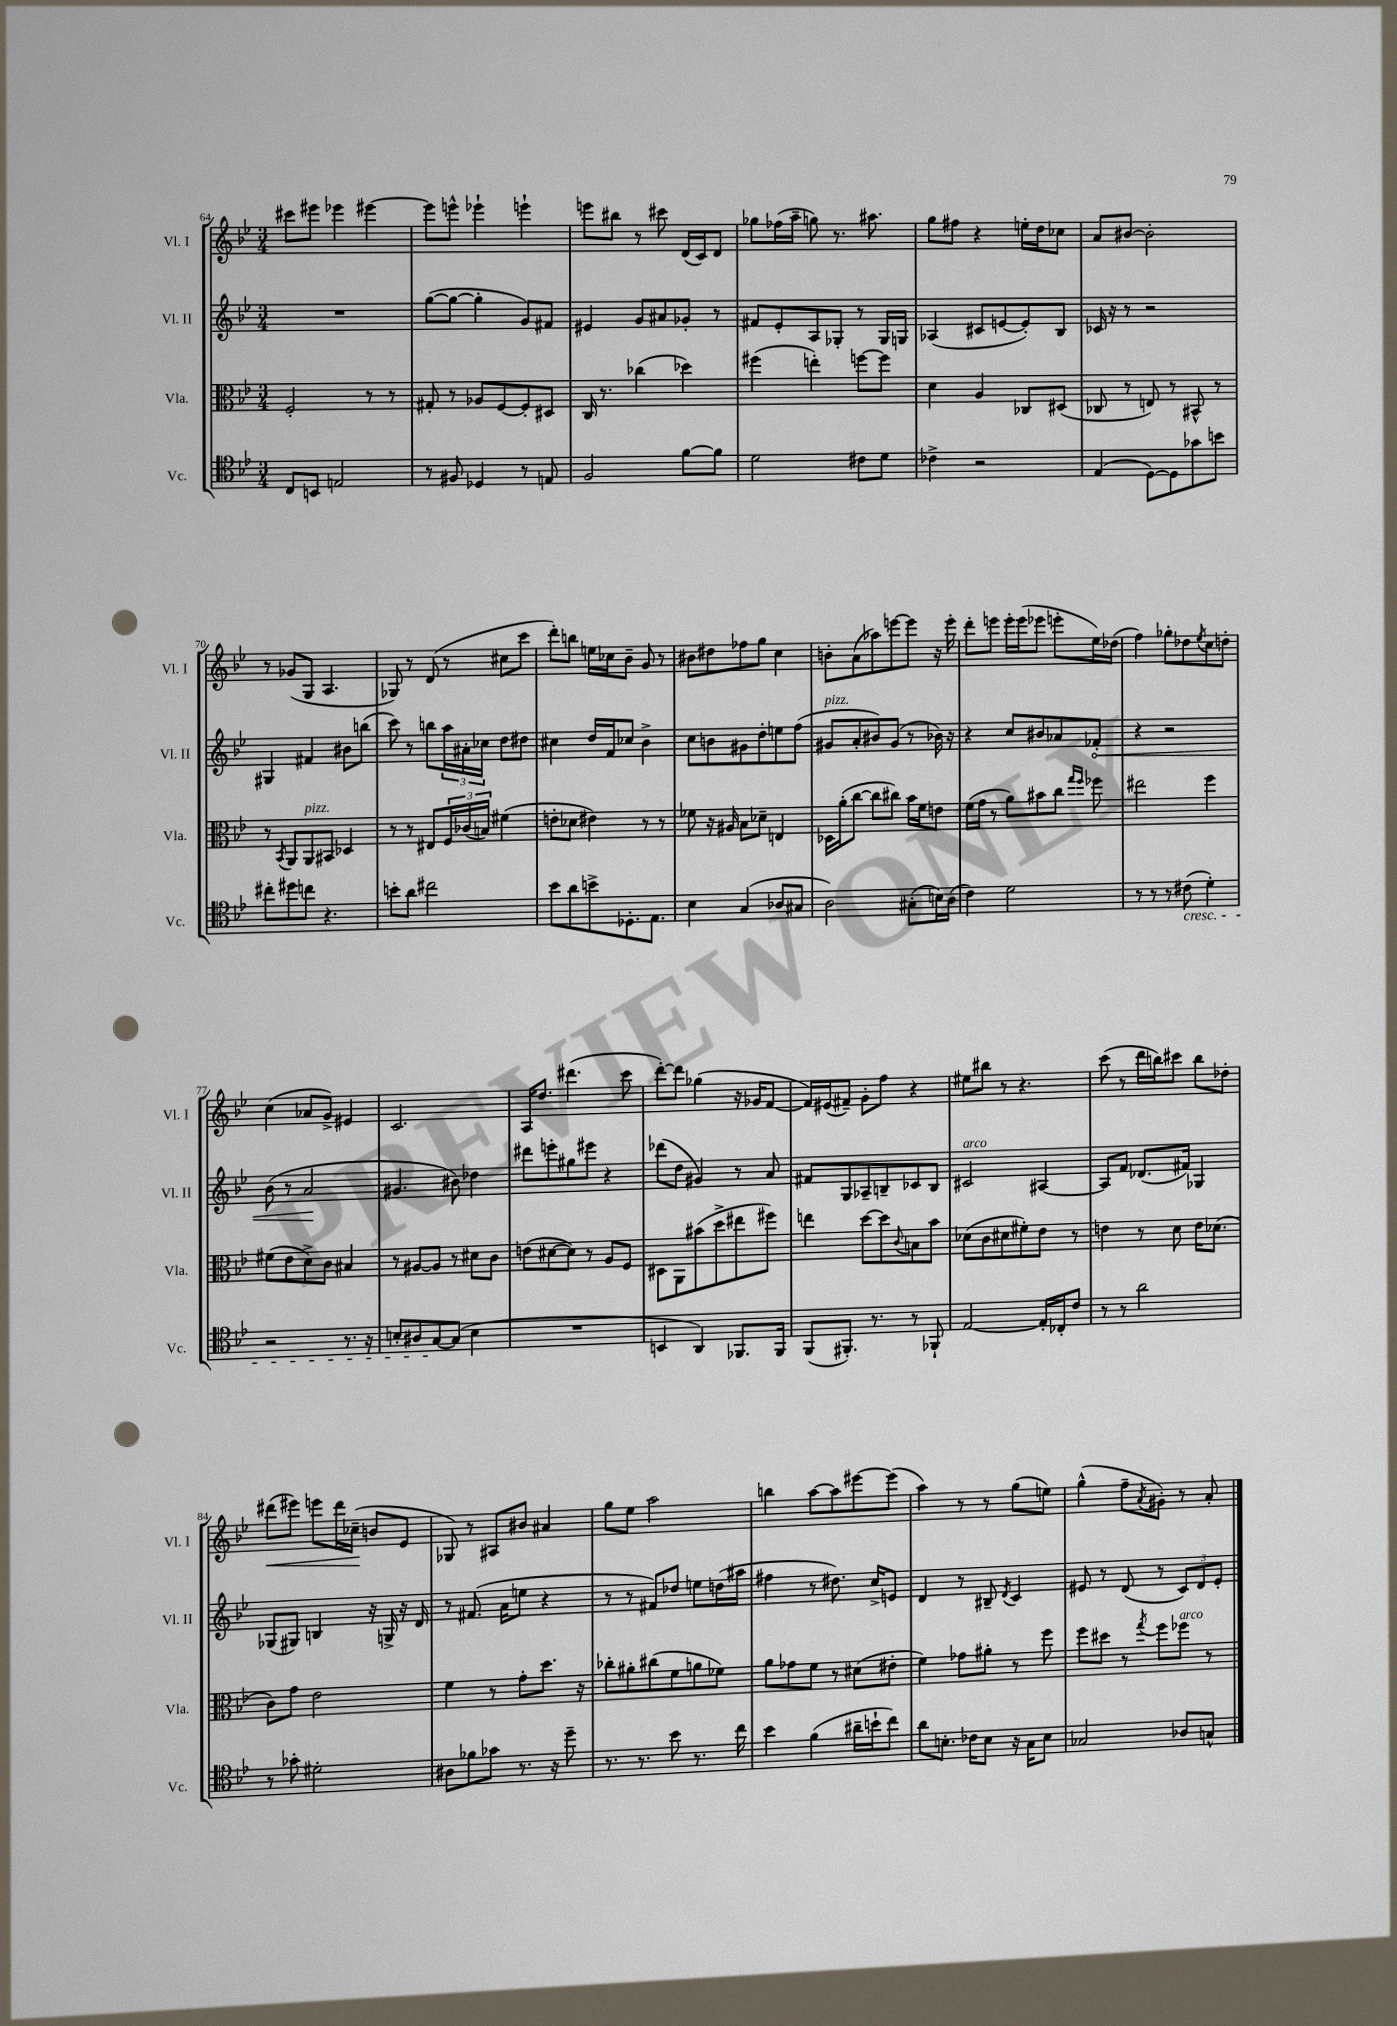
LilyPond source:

<<
\new StaffGroup <<
\new Staff = "s0" \with { instrumentName = "Vl. I" shortInstrumentName = "Vl. I" } {
    \clef treble \key bes \major \numericTimeSignature \time 3/4
    cis'''8 eis'''8 ees'''4 eis'''4~ |
    eis'''8 e'''8-^ ees'''4-! e'''4-! |
    e'''8 bis''8 r8 cis'''8 d'16( c'16) d'8 |
    ges''8 fes''16( a''16-- g''8) r8. ais''8. |
    g''8 fis''8 r4 e''16-. d''16 ces''8 |
    a'8 bis'8~ bis'2-. |
    r8 ges'8( g8 a4. |
    ges8) r8 d'8( r8 cis''8 c'''8 |
    d'''8-.) b''8 e''16 ces''16 bes'8-- g'8 r8 |
    bis'8 dis''8 fes''8 g''8 c''4 |
    b'8-. a'8( aes''8) e'''8~ e'''8 r16 e'''16-. |
    d'''8-. e'''8 e'''16-. e'''16( ees'''8 e'''8-. ees''16) des''16( |
    f''4) ges''8-. des''8 \acciaccatura { ees''8 } c''8 d''8-. |
    c''4( aes'8 g'8->) eis'4 |
    c'2. |
    a16 d''8. dis'''4.( c'''8 |
    d'''8~-.) d'''8 ges''4( r16 ges'16 f'8~ |
    f'16) eis'16( fis'8--) g'8-. f''8 r4 |
    eis''8 bis''8 r8 r4. |
    c'''8( r8 d'''16 b''16) cis'''8 b''8 des''8-. |
    dis'''8\<( eis'''8) e'''8 dis'''16 ces''16--\!( b'8 ees'8 |
    ges8) r8 ais8 bis'8 ais'4 |
    g''8 ees''8 a''2 |
    b''4 a''8~ a''8 eis'''8~ eis'''8( |
    a''4) r8 r8 g''8( e''8) |
    g''4-^( f''8-- \acciaccatura { a'8 } gis'8-.) r8 a'8-. \bar "|." |
}
\new Staff = "s1" \with { instrumentName = "Vl. II" shortInstrumentName = "Vl. II" } {
    \clef treble \key bes \major \numericTimeSignature \time 3/4
    R2. |
    g''8~( g''8~ g''4-. g'8) fis'8 |
    eis'4 g'8 ais'8 ges'8-. r8 |
    fis'8 ees'8-. a8 ges8-. r8 ges16 g16 |
    aes4( cis'8 e'8~ e'8-.) bes8 |
    ces'16 r16 r8 r2 |
    gis4 fis'4 bis'8 b''8( |
    c'''8) r8 b''8 \tuplet 3/2 { a''16 ais'16-. ces''16 } d''8 dis''8 |
    cis''4 d''16 f'16 ces''8 bes'4-> |
    c''8 b'8 gis'8 d''8-. e''8 f''8( |
    gis'8^\markup { \italic "pizz." } a'8-. bis'8) gis'8( r8 bes'16) r16 |
    r4 c''8 bis'8 aes'8 \once \override Hairpin.circled-tip = ##t fes'8-.\< |
    r4 r2 |
    bes'8( r8 a'2\! |
    gis'4. bis'8) des''4 |
    dis'''8 e'''8-. gis''8 eis'''8 r4 |
    des'''8( d''8 gis'4) r8 a'8 |
    fis'8 g8 aes8-- b8-- ces'8 b8 |
    cis'2^\markup { \italic "arco" } ais4~ |
    ais8 f'8 des'8.( fis'16) ges4 |
    ges8( gis8) b4 r16 g16-> r16 d'16 |
    r8 fis'8.( a'16 e''8 r4 |
    r8 r8 fis'8) des''8 e''8 d''16( ais''16 |
    fis''4 r8 dis''8.) c''16-> e'8 |
    d'4 r8 bis8-- \acciaccatura { d'8 } c'4 |
    eis'8 r8 d'8( r8 \tuplet 3/2 { c'8) d'8 eis'8-. } \bar "|." |
}
\new Staff = "s2" \with { instrumentName = "Vla." shortInstrumentName = "Vla." } {
    \clef alto \key bes \major \numericTimeSignature \time 3/4
    f2-. r8 r8 |
    gis8-. r8 aes8 f8~ f8-. dis8 |
    c16 r8. ces''4( des''4) |
    fis''4( e''4-.) f''8~ f''8 |
    d'4 a4 ces8 dis8( |
    ces8 r8 e8) r8 bis,8-^ r8 |
    r8 \acciaccatura { bes,8 } a,8 a,8^\markup { \italic "pizz." } bis,8 des4 |
    r8 r8 eis8 \tuplet 3/2 { f16 ces'16( b16) } fis'4( |
    e'8-. des'8 eis'4) r8 r8 |
    fes'8 r16 ais16 bes8 des'8-- e4 |
    des16 a'16-.( c''8~ c''8 cis''8) bes'16 f'16 e'8 |
    f'16( g'16 r8 a'8) bis'8 c''8 \grace { g''16 f''16 } fes''8 |
    eis''2 f''4 |
    fis'8( ees'8 d'8->) c'8 bis4 |
    r8 ais8~ ais8 r8 dis'8 c'8 |
    e'8( dis'8~ dis'8) r8 a8 f8 |
    dis8 a,8 bis'8( d''8-> eis''8 fis''8) |
    e''4 d''8~ d''8 \appoggiatura { c'8 } b8 bes'8 |
    des'8( c'8 dis'8 fis'8-.) ees'8 r8 |
    e'4 r8 d'8 e'16 des'8.( |
    c'8) g'8 ees'2 |
    f'4 r8 g'8-. d''8. r16 |
    ces''8-. ais'8-. cis''8( f'8 a'8 fes'8) |
    a'8 ges'8 f'8 r8 dis'8( eis'8-. |
    f'4) ges'8 ais'8-. r8 f''8 |
    f''8 dis''8 r8 \acciaccatura { g''8 } f''8 fes''8^\markup { \italic "arco" } r8 \bar "|." |
}
\new Staff = "s3" \with { instrumentName = "Vc." shortInstrumentName = "Vc." } {
    \clef tenor \key bes \major \numericTimeSignature \time 3/4
    c8 b,8 e2 |
    r8 fis8 des4 r8 e8 |
    f2 f'8~ f'8 |
    d'2 cis'8 d'8 |
    ces'4-> r2 |
    ees4( d8~) d8 ges'8 b'8 |
    cis''8-. dis''8 c''8 r4. |
    b'8-. a'8 cis''2 |
    bes'8 a'8 b'8-> des8.-. ees8. |
    bes4 g4( aes8 gis8 |
    a2) gis8-.( b16) a16( |
    c'4) d'2 |
    r8 r8 r8 cis'8\cresc( d'4-.) |
    r2 r8. r16 |
    b8-. ais8 g8~\! g8( b4 |
    R2. |
    b,4 a,4) fes,8. fes,16 |
    f,8( fis,8.-.) r8. r8 fes,8-! |
    ees2~ ees16-. ces16-. c'8 |
    r8 r8 a'2 |
    r8 ges'8-. dis'2-. |
    ais8 fes'8 ges'8 r8. r16 d''8-- |
    r8. r8. bes'8 r8. c''16 |
    bes'4 f'4( ais'16-- b'16-! c''8) |
    a'8 b8.-. ces'16 b8 r16 g16 b8 |
    ges2 aes8 g8-^ \bar "|." |
}
>>
>>
\layout { \context { \Score currentBarNumber = #64 } }
